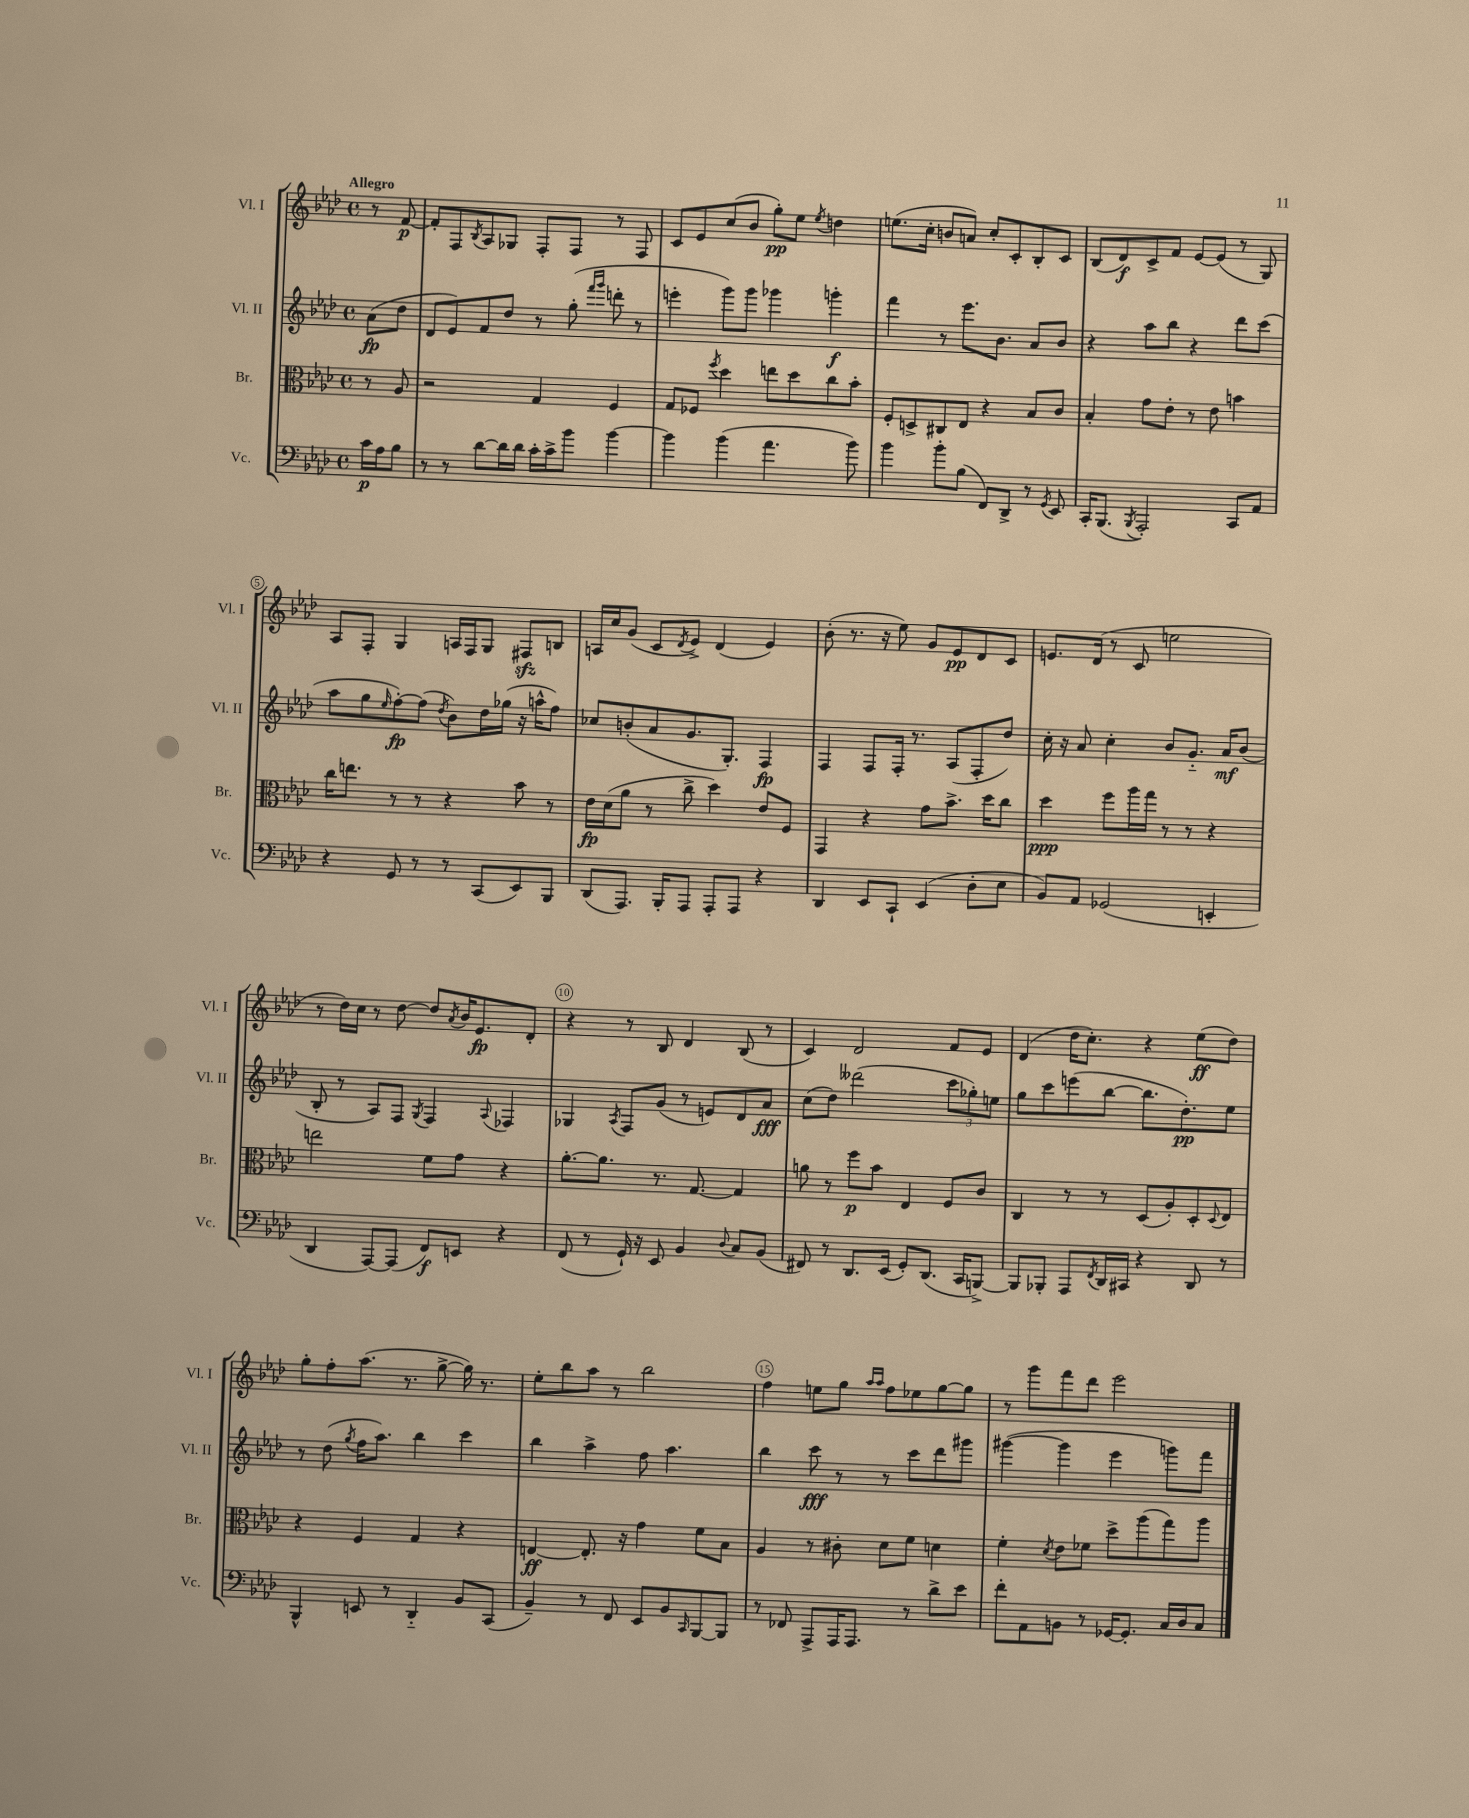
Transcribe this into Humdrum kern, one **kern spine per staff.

**kern	**kern	**kern	**kern
*staff4	*staff3	*staff2	*staff1
*clefF4	*clefC3	*clefG2	*clefG2
*k[b-e-a-d-]	*k[b-e-a-d-]	*k[b-e-a-d-]	*k[b-e-a-d-]
*M4/4	*M4/4	*M4/4	*M4/4
*met(c)	*met(c)	*met(c)	*met(c)
16c\LL	8r	(8a-\L	8r
16A-\J	.	.	.
8B-\J	8A-/	8dd-\J	[8f/
=	=	=	=
8r	2r	8d-/L	8f'/]L
8r	.	8e-/)	8F/
.	.	.	8qB-/
[8d-\L	.	8f/	8A-/
16d-\]L	.	8dd-/J	8G-/J
16d-\JJ	.	.	.
16c'\LL	4G/	8r	8F'/L
16c^\J	.	.	.
8b-\J	.	(8gg'\	8F/J
.	.	16qqfff/LL	.
.	.	16qqggg/JJ	.
[4b-\	4F/	8ddd'\	8r
.	.	8r	8F/
=	=	=	=
4b-\]	8G/L	4eee'\	8c/L
.	8F-/J	.	8e-/
.	8qff/	.	.
(4b-\	4dd-\	8ggg\L)	(8cc/
.	.	8ggg\J	8b-/J
4.a-\	8ee\L	4ggg-\	8gg'\L)
.	8dd-\	.	8ee-\J
.	.	.	8qee-/
.	8cc\	4ggg'\	4dd\
8b-\)	8b-'\J	.	.
=	=	=	=
4b-\	8F'/L	4fff\	(8.ee\L
.	8D^/	.	.
.	.	.	16cc'\Jk
8b-'\L	8C#/	8r	8b/L
(8B-\J	8E-/J	8.eee-\L	8a/J)
8FF/L)	4r	.	8cc'/L
.	.	8.b-\J	.
8DD-^/J	.	.	8c'/
8r	8B-/L	8a-/L	8B-'/
8qGG/	.	.	.
8EE-/	8c/J	8b-/J	8c/J
=	=	=	=
16CC'/LK	4B-'/	4r	(8B-/L
(8.BBB-/J	.	.	.
.	.	.	8d-/)
8qBBB-/	.	.	.
2AAA-'/)	8g\L	8aa-\L	8c^/
.	8e-'\J	8bb-\J	8f/J
.	8r	4r	[8e-/L
.	8e-\	.	(8e-/]J
8CC/L	4b\	8ddd-\L	8r
8AA-/J	.	(8ccc\J	8G/)
=	=	=	=
4r	16cc\LK	8aa-\L	8A-/L
.	8.ee\J	.	.
.	.	8gg\	8F'/J
.	.	16qqee-/	.
8GG/	8r	[8ff'\)	4G/
8r	8r	(8ff\]J	.
.	.	8qdd-/	.
8r	4r	8b-\L)	16A/LL
.	.	.	16F/J
(8CC/L	.	16dd-\L	8G/J
.	.	(16gg-\JJ	.
8EE-/)	8b-\	16r	8F#/L
.	.	16aa^^\LK	.
8BBB-/J	8r	8ff\J)	8B/J
=	=	=	=
(8DD-/L	16e-\LL	8cc-/L	16A/LL
.	(16d-\J	.	16cc/J
8.AAA-/J)	8a-\J	(8b'/	(8g/J
.	8r	8a-/	8c/L
16BBB-'/LK	.	.	.
.	.	.	8qd-/
8AAA-/J	8cc^\	8.g/	8e-^/J)
8AAA-'/L	4dd-\)	.	(4d-/
.	.	8.G'/J)	.
8AAA-/J	.	.	.
4r	8e-/L	4F/	4e-/)
.	8F/J	.	.
=	=	=	=
4DD-/	4GG/	4F/	(8b-'\
.	.	.	8.r
8EE-/L	4r	8F/L	.
.	.	.	16r
8CC`/J	.	16F'/Jk	8ee-\)
.	.	8.r	.
(4EE-/	8g\L	.	8g/L
.	8.b-^\J	(8A-/L	8e-/
8D-'\L	.	8F'/	8d-/
.	16dd-\LK	.	.
8E-\J	8cc\J	8dd-/J)	8c/J
=	=	=	=
8BB-/L)	4dd-\	16cc'\	8.e/L
.	.	16r	.
8AA-/J	.	8a-/	.
.	.	.	(16d-/Jk
(2GG-/	8ff\L	4cc'\	8r
.	16aa-\L	.	8c/
.	16gg\JJ	.	.
.	8r	8b-/L	2ee\
.	8r	8.g'~/J	.
4EE'/	4r	.	.
.	.	16a-/LK	.
.	.	(8b-/J	.
=	=	=	=
4DD-/	2ee\	8B-'/	8r
.	.	8r	16dd-\LL)
.	.	.	16cc\JJ
[8AAA-/L)	.	8A-/L)	8r
(8AAA-/]J	.	8F/J	[8dd-\
.	.	8qG/	.
8FF/L)	8f\L	4F/	8dd-/]L
.	.	.	8qa-/
8EE/J	8g\J	.	16b-/K
.	.	.	8.e-/
.	.	8qqA-/	.
4r	4r	4F-/	.
.	.	.	8d-'/J
=	=	=	=
(8FF/	[8.a-'\L	4G-/	4r
8r	.	.	.
.	8.a-\]J	.	.
.	.	8qA-/	.
16GG`/)	.	8F/L	8r
16r	.	.	.
8EE-/	8.r	(8g/J	8B-/
4BB-/	.	8r	4d-/
.	[8.G/	.	.
.	.	8e/L)	.
8qqD-/	.	.	.
8C/L	4G/]	8d-/	(8B-/
(8BB-/J	.	8a-/J	8r
=	=	=	=
8FF#/)	8a\	(8cc\L	4c/)
8r	8r	8dd-\J)	.
8.DD-/L	8ff\L	(2ddd--\	2d-/
.	8b-\J	.	.
(16EE-/Jk	.	.	.
8GG'/L)	4E-/	.	.
(8.DD-/J	.	.	.
.	8F/L	12ccc\L	8f/L
16CC/LK	.	.	.
.	.	12gg-'\)	.
[8BBB^/J)	8c/J	.	8e-/J
.	.	12ee\J	.
=	=	=	=
8BBB/]L	4C/	8gg\L	(4d-/
8BBB-'/J	.	8ccc\	.
8AAA-/L	8r	(8eee\	16dd-\LK
.	.	.	8.cc'\J)
8qFF/	.	.	.
16DD-/L	8r	[8bb-\J	.
16CC#/JJ	.	.	.
4r	(8D-/L	8.bb-\]L	4r
.	8A-'/)	.	.
.	.	8.dd-'\)	.
8DD-/	8D-'/	.	(8ee-\L
.	8qqD-/	.	.
8r	8E-/J	8ee-\J	8dd-\J)
=	=	=	=
4BBB-^^/	4r	8r	8gg'\L
.	.	(8dd-\	8ff'\
.	.	8qgg/	.
8EE/	4F/	16ff\LK	(8.aa-\J
.	.	8.aa-\J)	.
8r	.	.	.
.	.	.	8.r
4DD-'~/	4G/	4bb-\	.
.	.	.	[8gg^\
8BB-/L	4r	4ccc\	16gg\])
.	.	.	8.r
(8CC/J	.	.	.
=	=	=	=
4BB-~/)	[4E/	4bb-\	8ee-'\L
.	.	.	8bb-\
8r	8.E'/]	4aa-^\	8aa-\J
8FF/	.	.	8r
.	16r	.	.
8EE-/L	4g\	8ff\	2bb-\
8BB-/	.	4.aa-\	.
16qqCC/	.	.	.
[8BBB-/	8f\L	.	.
8BBB-/]J	8B-\J	.	.
=	=	=	=
8r	4A-/	4bb-\	4ff\
8FF-/	.	.	.
8AAA-^/L	8r	8ccc\	8ee\L
16AAA-/K	8c#'\	8r	8gg\J
8.AAA-/J	.	.	.
.	.	.	16qqaa-/LL
.	.	.	16qqaa-/JJ
.	8d-\L	8r	8ff\L
8r	8f\J	8ccc\L	8ee-\
8d-^\L	4d\	8ddd-\	[8gg\
8e-\J	.	8ggg#\J	8gg\]J
=	=	=	=
8f'\L	4f'\	([4ggg#\	8r
8AA-\	.	.	8ggg\L
.	8qd-/	.	.
8BB\J	8e-\L	4ggg#\]	8fff\
8r	8f-\J	.	8ddd-\J
[16GG-/LK	8dd-^\L	4eee-\	2eee-\
8.GG-'/]J	.	.	.
.	(8aa-\	.	.
16C/LL	8gg\)	8ggg\L)	.
16D-/J	.	.	.
8C/J	8aa-\J	8fff\J	.
==	==	==	==
*-	*-	*-	*-
